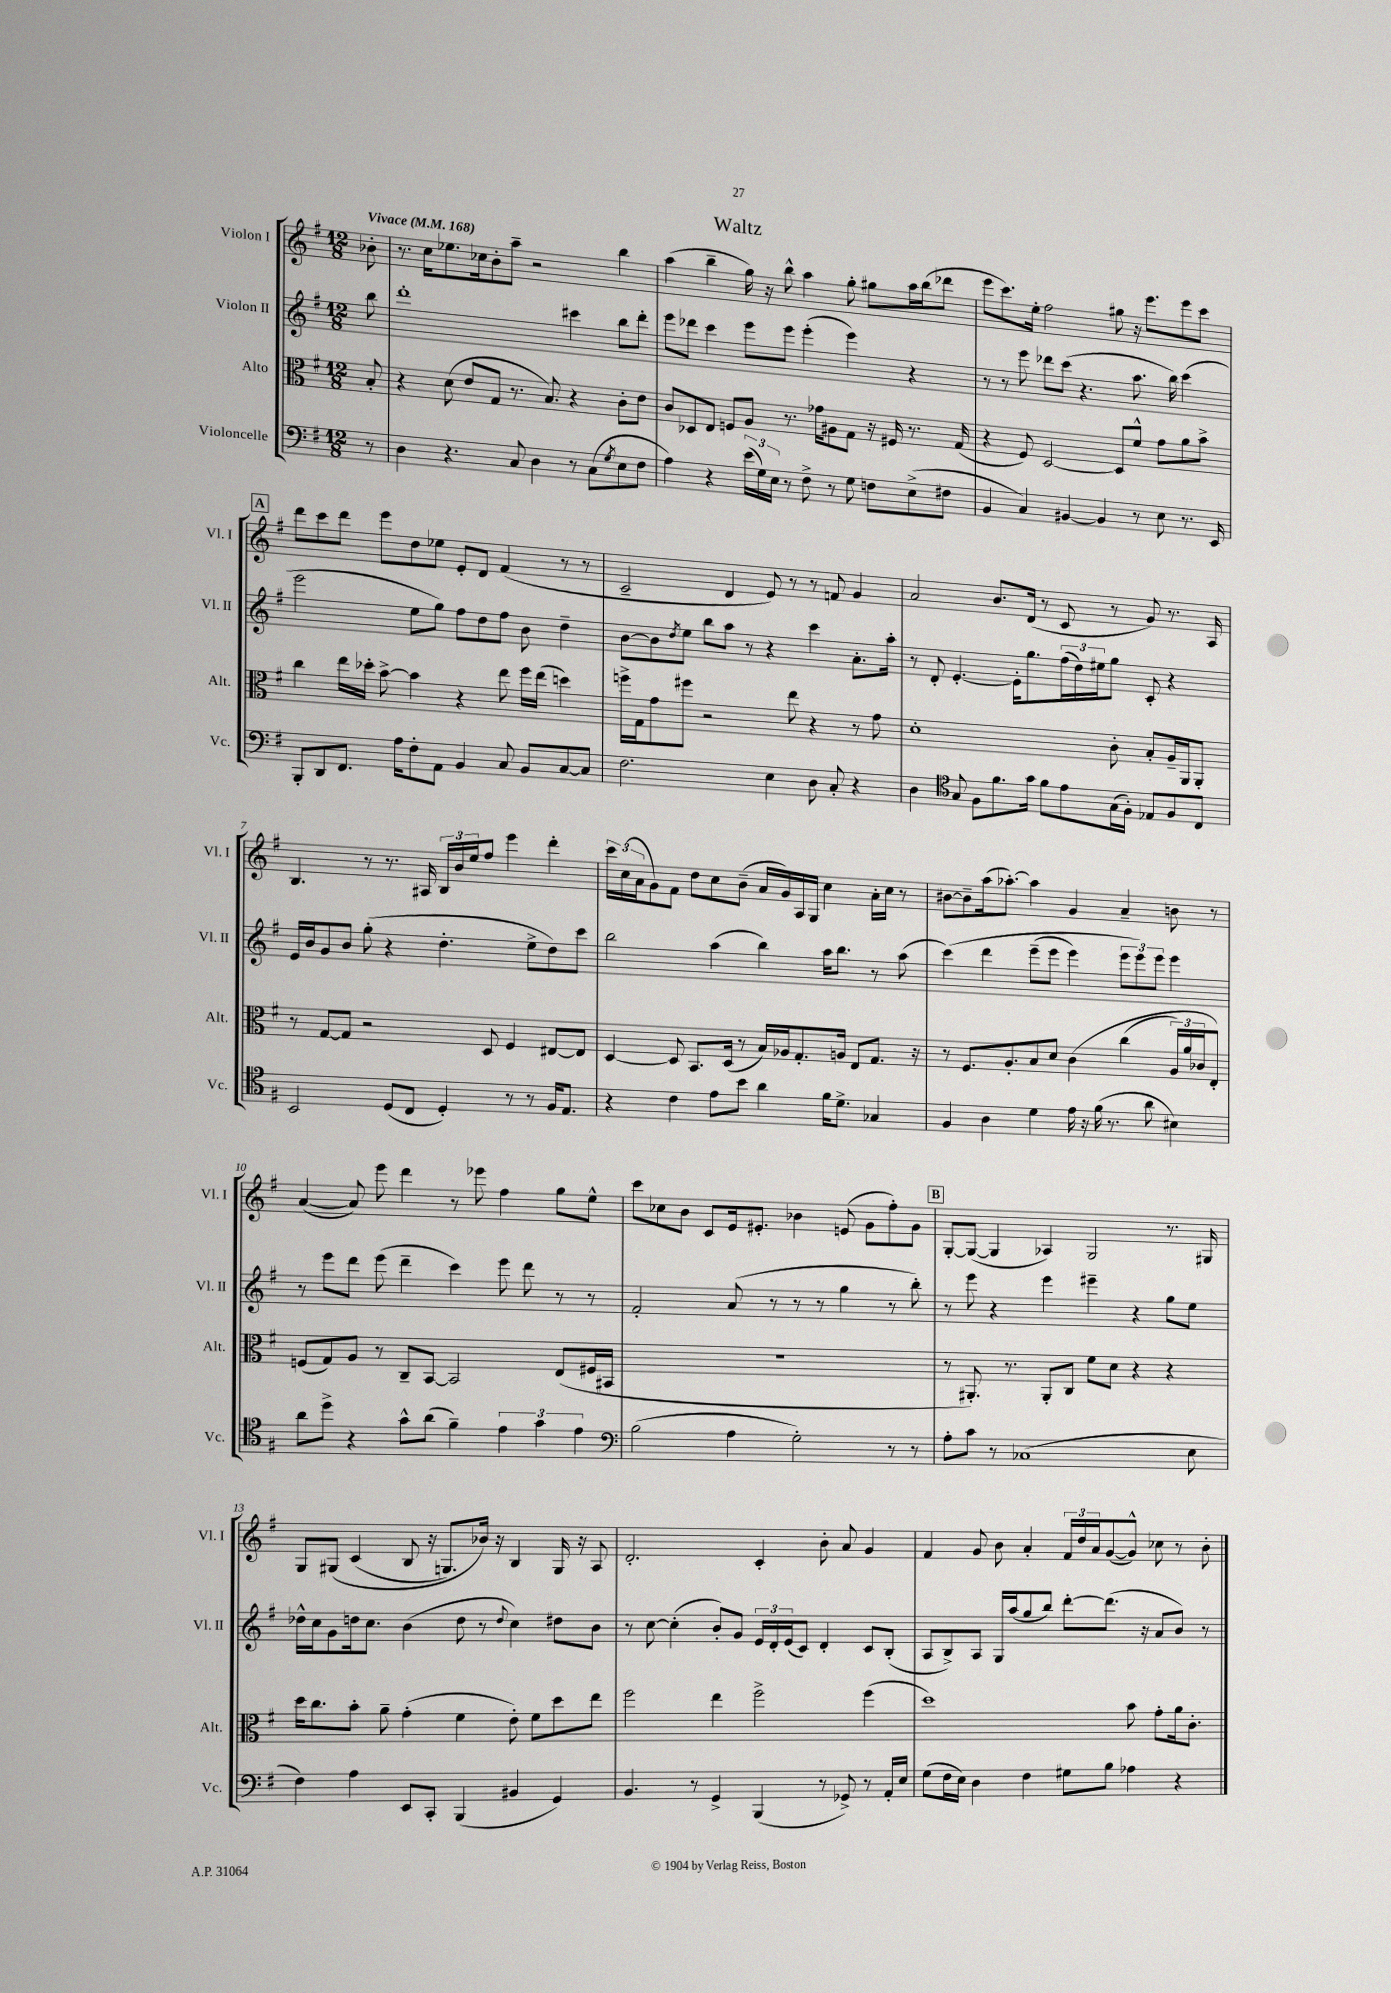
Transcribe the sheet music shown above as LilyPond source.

\header { title = "Waltz" }
<<
\new StaffGroup <<
\new Staff = "s0" \with { instrumentName = "Violon I" shortInstrumentName = "Vl. I" } {
    \clef treble \key g \major \numericTimeSignature \time 12/8 \partial 8 \tempo "Vivace" 4 = 168
    bes'8-. |
    r8. c''16 ees''8. ces''16 b'8-. a''8-- r2 b''4 |
    a''4( b''4-- g''16) r16 b''8-^ a''4 g''8-. gis''8 a''16 b''16( des'''8 |
    e'''8 c'''8.) e''16-. fis''2 gis''8 r16 e'''8. e'''8 c'''8 |
    \mark \markup { \box "A" } d'''8 c'''8 d'''8 e'''8 d''8 ees''8 e'8-. d'8 fis'4( r8 r8 |
    c'2-- d'4 e'8) r8 r8 f'8 g'4 |
    a'2 b'8. d'16( r8 c'8 r8 g'8) r8. a16 |
    b4. r8 r8. ais16 \tuplet 3/2 { b16 b'16 e''16 } fis''8 e'''4 d'''4-. |
    \tuplet 3/2 { c'''16 c''16( a'16 } g'8) fis'8 d''8 c''8 b'8--( a'16 g'16) a16 g16 c''4 a'16-. c''16 r8 |
    bis'8~ bis'8-- a''16( aes''8.~-.) aes''4 g'4 a'4-- b'8 r8 |
    a'4~( a'8) e'''8 d'''4 r8 ees'''8 fis''4 g''8 e''8-^ |
    c'''8 ces''8 b'8 c'8 e'16 eis'8.-. bes'4 e'8( g'8 fis''8-.) g'8 |
    \mark \markup { \box "B" } g8~-. g8~( g4 aes4) g2 r8. gis16 |
    g8 gis8\( c'4( b8 r16 g8.) bes'16\) r16 b4 g16 r16 a8 |
    d'2.-. c'4-. b'8-. a'8 g'4 |
    fis'4 g'8 b'8 a'4-. \tuplet 3/2 { fis'16 d''16 a'16 } g'8~( g'8-^) ces''8 r8 b'8-. \bar "|." |
}
\new Staff = "s1" \with { instrumentName = "Violon II" shortInstrumentName = "Vl. II" } {
    \clef treble \key g \major \numericTimeSignature \time 12/8 \partial 8
    b''8 |
    d'''1-. cis'''4 b''8 d'''8-. |
    e'''8 des'''8 c'''4 e'''8 e'''8 e'''4-.( e'''4) r4 |
    r8 r8 e'''8 des'''8 c'''8( r4. a''8. b''16) c'''4( |
    \mark \markup { \box "A" } e'''2 e''8 g''8) fis''8 d''8 fis''8 b'8 d''4-- |
    b'8~ b'8 \acciaccatura { d''8 } e''8 b''8 a''8 r8 r4 c'''4 a'8.-. a''16-. |
    r8 d'8-. e'4.~-. e'16-. g''8. \tuplet 3/2 { fis''16( d''16) eis''16 } g''8 c'8-. r4 |
    e'16 b'16 g'8 b'8 g''8-.( r4 d''4.-. e''8-> d''8) c'''8 |
    b''2 a''4( b''4) a''16 b''8. r8 a''8( |
    c'''4)\( d'''4 e'''8--( e'''8 e'''4) \tuplet 3/2 { e'''8 e'''8\) e'''8 } e'''4 |
    r8 e'''8 d'''8 e'''8( d'''4-- c'''4) e'''8 d'''8 r8 r8 |
    fis'2-. a'8( r8 r8 r8 g''4 r8 b''8-.) |
    \mark \markup { \box "B" } r8 e'''8 r4 e'''4 eis'''4-- r4 g''8 e''8 |
    des''16-^ c''16 g'8 d''16 c''8. b'4( d''8 r8 \appoggiatura { d''8 } c''4) dis''8 b'8 |
    r8 c''8~ c''4-.( b'8-.) g'8 \tuplet 3/2 { e'16 d'16-. e'16( } c'8) d'4-. c'8 b8-.( |
    a8 b8->) a8 g16 a''16( g''8 b''8) d'''8~-. d'''8.( r16 a'8 b'8) r8 \bar "|." |
}
\new Staff = "s2" \with { instrumentName = "Alto" shortInstrumentName = "Alt." } {
    \clef alto \key g \major \numericTimeSignature \time 12/8 \partial 8
    b8-. |
    r4 d'8( e'8 g8 r8. b8.) r4 c'8-. e'8 |
    c'8 des8 e8 f8 a8 r8. ges'16 ais8 g8 r16 fis16 r8. g16( |
    r4 fis8) d2~ d8 fis'8-^ g'8 a'8 b'8-> |
    \mark \markup { \box "A" } c''4 e''16 des''16-. b'8~-> b'4 r4 e''8 fis''16 e''16( d''4) |
    f''16-> g16 g'8 fis''8 r2 e''8 r4 r8 g'8 |
    d'1-. c'8-. b8-. a16-- a,16 a,8-. |
    r8 g8~ g8 r2 d8 fis4 eis8~ eis8 |
    d4~ d8 b,8. d16( r8 b16) aes16 g8.-. a16 e8 g8. r16 |
    r8 fis8. a8.-. b8 d'8 c'4\( c''4( \tuplet 3/2 { a16) a'16 ces'16 } e8-.\) |
    f8( g8) a8 r8 c8-- b,8~ b,2 e8( fis16 bis,16 |
    R1. |
    \mark \markup { \box "B" } r8 ais,8.-.) r8. ais,8-. c8 fis'8 d'8 r4 r4 |
    d''16 c''8. b'8-. a'8-- g'4-.( fis'4 e'8-.) fis'8 d''8 e''8 |
    fis''2 e''4 fis''2-> fis''4( |
    d''1) b'8 g'8-. a'16 c'8.-. \bar "|." |
}
\new Staff = "s3" \with { instrumentName = "Violoncelle" shortInstrumentName = "Vc." } {
    \clef bass \key g \major \numericTimeSignature \time 12/8 \partial 8
    r8 |
    d4 r4. c8 d4 r8 c8( \acciaccatura { g8 } e8 fis8 |
    a4) r4 \tuplet 3/2 { e'16( g16) e16 } r8 fis8-> r8 g8 f8 e8->( fis8 |
    b,4 c4) bis,4~ bis,4 r8 e8 r8. e,16 |
    \mark \markup { \box "A" } b,,8-. d,8 fis,8. a16 fis8-. a,8 b,4 c8 b,8 c8~ c8 |
    fis2. e4 d8 c8-. r4 |
    d4 \clef tenor g8 fis8 fis'8. g'16 fis'8 e'8 g16( fis16-.) ees8 fis8 c8 |
    b,2 d8( c8 d4-.) r8 r8 fis16 e8. |
    r4 c'4 e'8 b'8 a'4 fis'16 d'8.-> ges4 |
    fis4 a4 d'4 e'16 r16 fis'16( r8. a'8 bis4) |
    a'8 d''8-> r4 g'8-^ a'8( fis'4--) \tuplet 3/2 { e'4 g'4 e'4 } |
    \clef bass b2( a4 g2-.) r8 r8 |
    \mark \markup { \box "B" } a8-. c'8 r8 ces1( e8 |
    fis4) a4 e,8 c,8-. b,,4( bis,4 g,4) |
    b,4. r8 g,4-> b,,4( r8 ges,8->) r8 a,16-. e16 |
    g8( fis16 e16) d4 fis4 gis8 b8 aes4 r4 \bar "|." |
}
>>
>>
